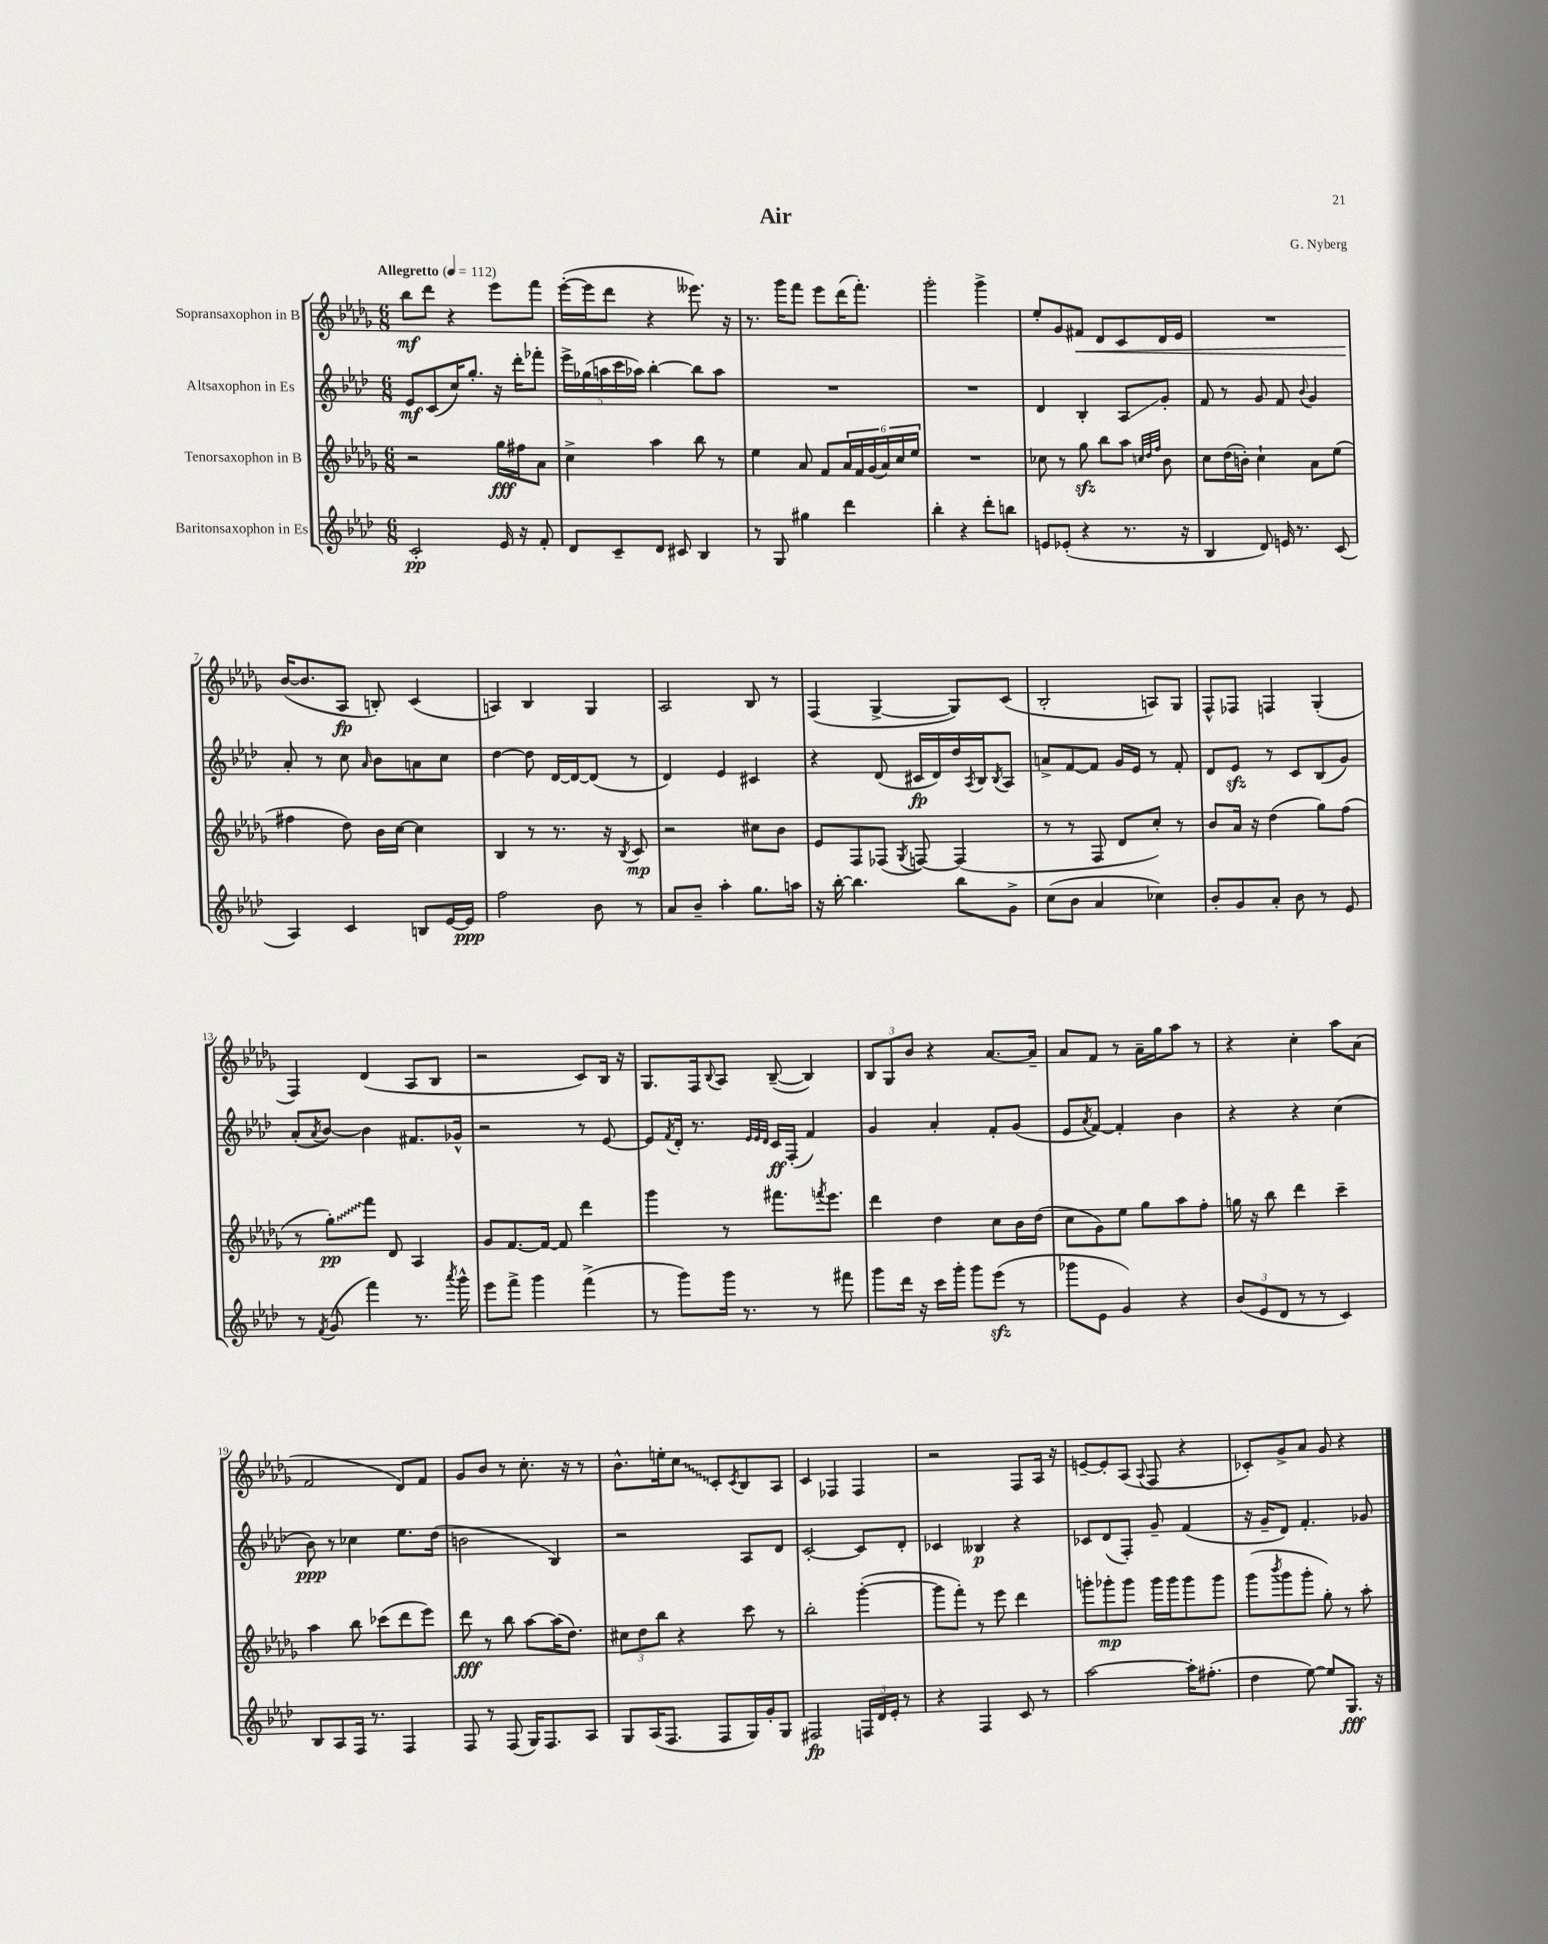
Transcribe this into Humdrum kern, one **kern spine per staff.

**kern	**kern	**kern	**kern
*staff4	*staff3	*staff2	*staff1
*clefG2	*clefG2	*clefG2	*clefG2
*k[b-e-a-d-]	*k[b-e-a-d-g-]	*k[b-e-a-d-]	*k[b-e-a-d-g-]
*M6/8	*M6/8	*M6/8	*M6/8
*MM112	*MM112	*MM112	*MM112
2c'/	2r	8e-/L	8bb-\L
.	.	(8c/	8ddd-\J
.	.	16cc/K)	4r
.	.	8.gg'/J	.
16e-/	16gg-\LL	16r	8eee-\L
16r	16ff#\J	16ddd-'\LK	.
8f'/	8a-\J	8fff-'\J	8fff\J
=	=	=	=
8d-/L	4cc^\	20eee-^\LL	([16eee-'\LL
.	.	(20gg-\	.
.	.	.	16eee-\]J
.	.	20aa\	.
8c~/	.	.	8ddd-\J
.	.	20ccc\	.
.	.	20aa-\JJ)	.
8d-/J	4aa-\	[4bb-'\	4r
8c#/	.	.	.
4B-/	8bb-\	8bb-\]L	8.eee--\)
.	8r	8aa-\J	.
.	.	.	16r
=	=	=	=
8r	4ee-\	2.r	8.r
8G/	.	.	.
.	.	.	16ggg-\LK
4gg#\	8a-/	.	8fff\J
.	8f/L	.	8eee-\L
4ddd-\	24a-/L	.	(16ddd-\K
.	24f/	.	.
.	.	.	8.fff'\J)
.	(24g-/	.	.
.	24a-/)	.	.
.	24cc/	.	.
.	24ee-/JJ	.	.
=	=	=	=
4bb-'\	2.r	2.r	2ggg-'\
4r	.	.	.
8ddd-'\L	.	.	4ggg-^\
8bb\J	.	.	.
=	=	=	=
8e/L	8cc-\	4d-/	8ee-'/L
(8e-'/J	8r	.	8g-/
4r	8gg-\	4B-'/	8f#/J
.	8bb-\L	.	8d-/L
8.r	8aa-\J	8A-/L	8c/
.	32qqcc/LLL	.	.
.	32qqdd-/	.	.
.	32qqff/JJJ	.	.
.	8b-\	8g'/J	16d-/L
16r	.	.	16e-/JJ
=	=	=	=
4B-/	8cc\L	8f/	2.r
.	(16dd-\L	8r	.
.	16b'\JJ)	.	.
8d-/)	4cc`\	8g/	.
16e/	.	8f/	.
8.r	.	.	.
.	.	8qqb-/	.
.	8a-\L	4g/	.
(8c/	(8ee-\J	.	.
=	=	=	=
4A-/)	4ff#\	8a-'/	([16b-/LK
.	.	.	8.b-/]
.	.	8r	.
4c/	8dd-\)	8cc\	8A-/J
.	.	16qqa-/	.
.	16b-\LL	8b-\L	8B'/)
.	[16cc\JJ	.	.
8B/L	4cc\]	8a\	(4c/
[16e-/L	.	8cc\J	.
16e-/]JJ	.	.	.
=	=	=	=
2ff\	4B-/	[4dd-\	4A/)
.	8r	8dd-\]	4B-/
.	8.r	[16d-/LL	.
.	.	16d-/_J	.
8b-\	.	(8d-/]J	4G-/
.	16r	.	.
.	8qB-/	.	.
8r	8c/	8r	.
=	=	=	=
8a-/L	2r	4d-/)	2A-/
8b-~/J	.	.	.
4aa-'\	.	4e-/	.
8.gg\L	8cc#\L	4c#/	8B-/
.	8b-\J	.	8r
16aa\Jk	.	.	.
=	=	=	=
16r	8e-/L	4r	(4F/
[16bb-'\	.	.	.
4.bb-\]	8F/	.	.
.	(8F-/J	(8d-/	[4G-^/
.	8qG-/	.	.
.	[8F/)	16c#/LL	.
.	.	16d-/)	.
8bb-\L	(4F/]	16dd-/	8G-/]L)
.	.	8qA-/	.
.	.	16B-/J	.
.	.	8qB-/	.
8g^\J	.	8A-/J	(8c/J
=	=	=	=
(8cc\L	8r	8a^/L	2B-'/
8b-\J	8r	[8f/	.
4a-/	8F/	8f/]J	.
.	8d-/L	16g/LL	.
.	.	16e-/JJ	.
4cc-\)	8cc'/J)	8r	8A/L)
.	8r	8f'/	8G-/J
=	=	=	=
8b-'/L	8b-/L	8d-/L	8F^^/L
8g/	16a-/Jk	8e-/J	8F-/J
.	16r	.	.
8a-'/J	(4dd-\	8r	4F/
8b-\	.	8c/L	.
8r	8gg-\L)	(8B-/	(4G-'/
8e-/	(8ff\J	8g/J)	.
=	=	=	=
8r	8r	(8a-'/L	4F/)
8qf/	.	8qa-/	.
(8g/	8gg-'\L)	[8b-/J)	.
4fff\)	8fff\J	4b-\]	(4d-/
.	8d-/	.	.
8.r	4A-/	8.f#/L	8A-/L
.	.	.	8B-/J
8qaaa-/	.	.	.
16ggg^^\	.	16g-^^/Jk	.
=	=	=	=
8eee-\L	8g-/L	2r	2r
8fff^\J	[8.f/	.	.
4ggg\	.	.	.
.	16f/_Jk	.	.
.	8f/]	.	.
(4fff^\	4ddd-\	8r	8c/L)
.	.	[8e-/	16B-/Jk
.	.	.	16r
=	=	=	=
8r	4ggg-\	8e-/]L	8.G-/L
.	.	8qf/	.
8ggg\L)	.	16d-'/Jk	.
.	.	8.r	16F/k
.	.	.	8qqB-/
16ggg\Jk	8r	.	8A-/J
8.r	.	.	.
.	.	32qqe-/LLL	.
.	.	32qqe-/	.
.	.	32qqd-/JJJ	.
.	8.fff#\L	16c/LL	([8B-~/
.	.	(16F'/JJ	.
8r	.	4f/)	4B-/])
.	8qfff/	.	.
.	8.eee-\J	.	.
8fff#\	.	.	.
=	=	=	=
8ggg\L	4ddd-\	4g/	12B-/L
.	.	.	12G-/
16ddd-\Jk	.	.	.
.	.	.	12b-/J
16r	.	.	.
16ccc\LL	4dd-\	4a-'/	4r
16ggg'\JJ	.	.	.
8ggg\L	.	.	.
(8eee-\J	8cc\L	8f'/L	[8.a-/L
8r	16b-\L	(8g/J	.
.	(16dd-\JJ	.	16a-~/]Jk
=	=	=	=
8ggg-\L	8cc\L	8e-/L	8a-/L
.	.	8qa-/	.
8e-\J	8g-\)	[8f/J)	8f/J
4g/)	8ee-\J	4f'/]	8r
.	8gg-\L	.	16a-~\LL
.	.	.	16gg-\J
4r	8aa-\	4b-\	8aa-\J
.	8ff'\J	.	8r
=	=	=	=
(12b-/L	16gg\	4r	4r
.	16r	.	.
12e-/	.	.	.
.	8bb-\	.	.
12d-/J	.	.	.
8r	4ddd-\	4r	4cc'\
8r	.	.	.
4c/)	4ccc~\	(4cc\	8aa-\L
.	.	.	(8a-\J
=	=	=	=
8B-/L	4aa-\	8b-\)	2f/
8A-/	.	8r	.
16F/Jk	8bb-\	4cc-\	.
8.r	.	.	.
.	(8ccc-\L	.	.
4F/	8ddd-\	8.ee-\L	8d-/L)
.	8eee-\J)	.	8f/J
.	.	(16dd-\Jk	.
=	=	=	=
8F/	8ddd-\	2b\	8g-/L
8r	8r	.	8b-/J
(8F/	8bb-\	.	8r
16G/LK)	[8aa-\L	.	8.cc'\
8.F/	.	.	.
.	(16aa-\]K	4B-/)	.
.	8.dd-\J)	.	16r
8A-/J	.	.	8r
=	=	=	=
8G/L	12cc#\L	2r	8.b-^^\L
.	12dd-\	.	.
(16A-/K	.	.	.
.	12bb-\J	.	.
8.F/J	.	.	16ee'\k
.	4r	.	8cc\J
8F/L	.	.	8c'/L
.	.	.	8qc/
16G/L)	8ccc\	8A-/L	8B-/
16g'/J	.	.	.
8G/J	8r	8d-/J	8A-/J
=	=	=	=
2F#/	2bb-'\	[2c'/	4c/
.	.	.	4F-/
24F/LL	([4ggg-'\	8c/]L	4F-/
24d-/	.	.	.
24e-'/JJ	.	.	.
8r	.	8d-'/J	.
=	=	=	=
4r	8ggg-\]L	4c-/	2r
.	8fff'\J)	.	.
4F/	8r	4B--/	.
.	8eee-\	.	.
8c/	4ddd-\	4r	8F/L
8r	.	.	16A-/Jk
.	.	.	16r
=	=	=	=
[2aa-\	8ggg'\L	8c-/L	[8e~/L
.	8ggg-'\	(8d-/	8e'/]
.	8ggg-\J	8F'/J)	(8A-/J
.	.	.	8qqA-/
.	16ggg-\LL	8g~/	8F/
.	16ggg-\J	.	.
16aa-'\]LK	8ggg-\	(4f/	4r
(8.ff#'\J	.	.	.
.	8ggg-\J	.	.
=	=	=	=
4dd-\	(8ggg-\L	16r	8c-'/L)
.	.	16g~/LK	.
.	8qbbb-/	.	.
.	8ggg-\	8d-/J)	8g-^/
[8ee-\)	8ggg-'\J	4.f'/	8a-/J
8ee-/]L	8gg-'\)	.	8g-/
8.G/J	8r	.	4r
.	8aa-'\	8g-/	.
16r	.	.	.
==	==	==	==
*-	*-	*-	*-
